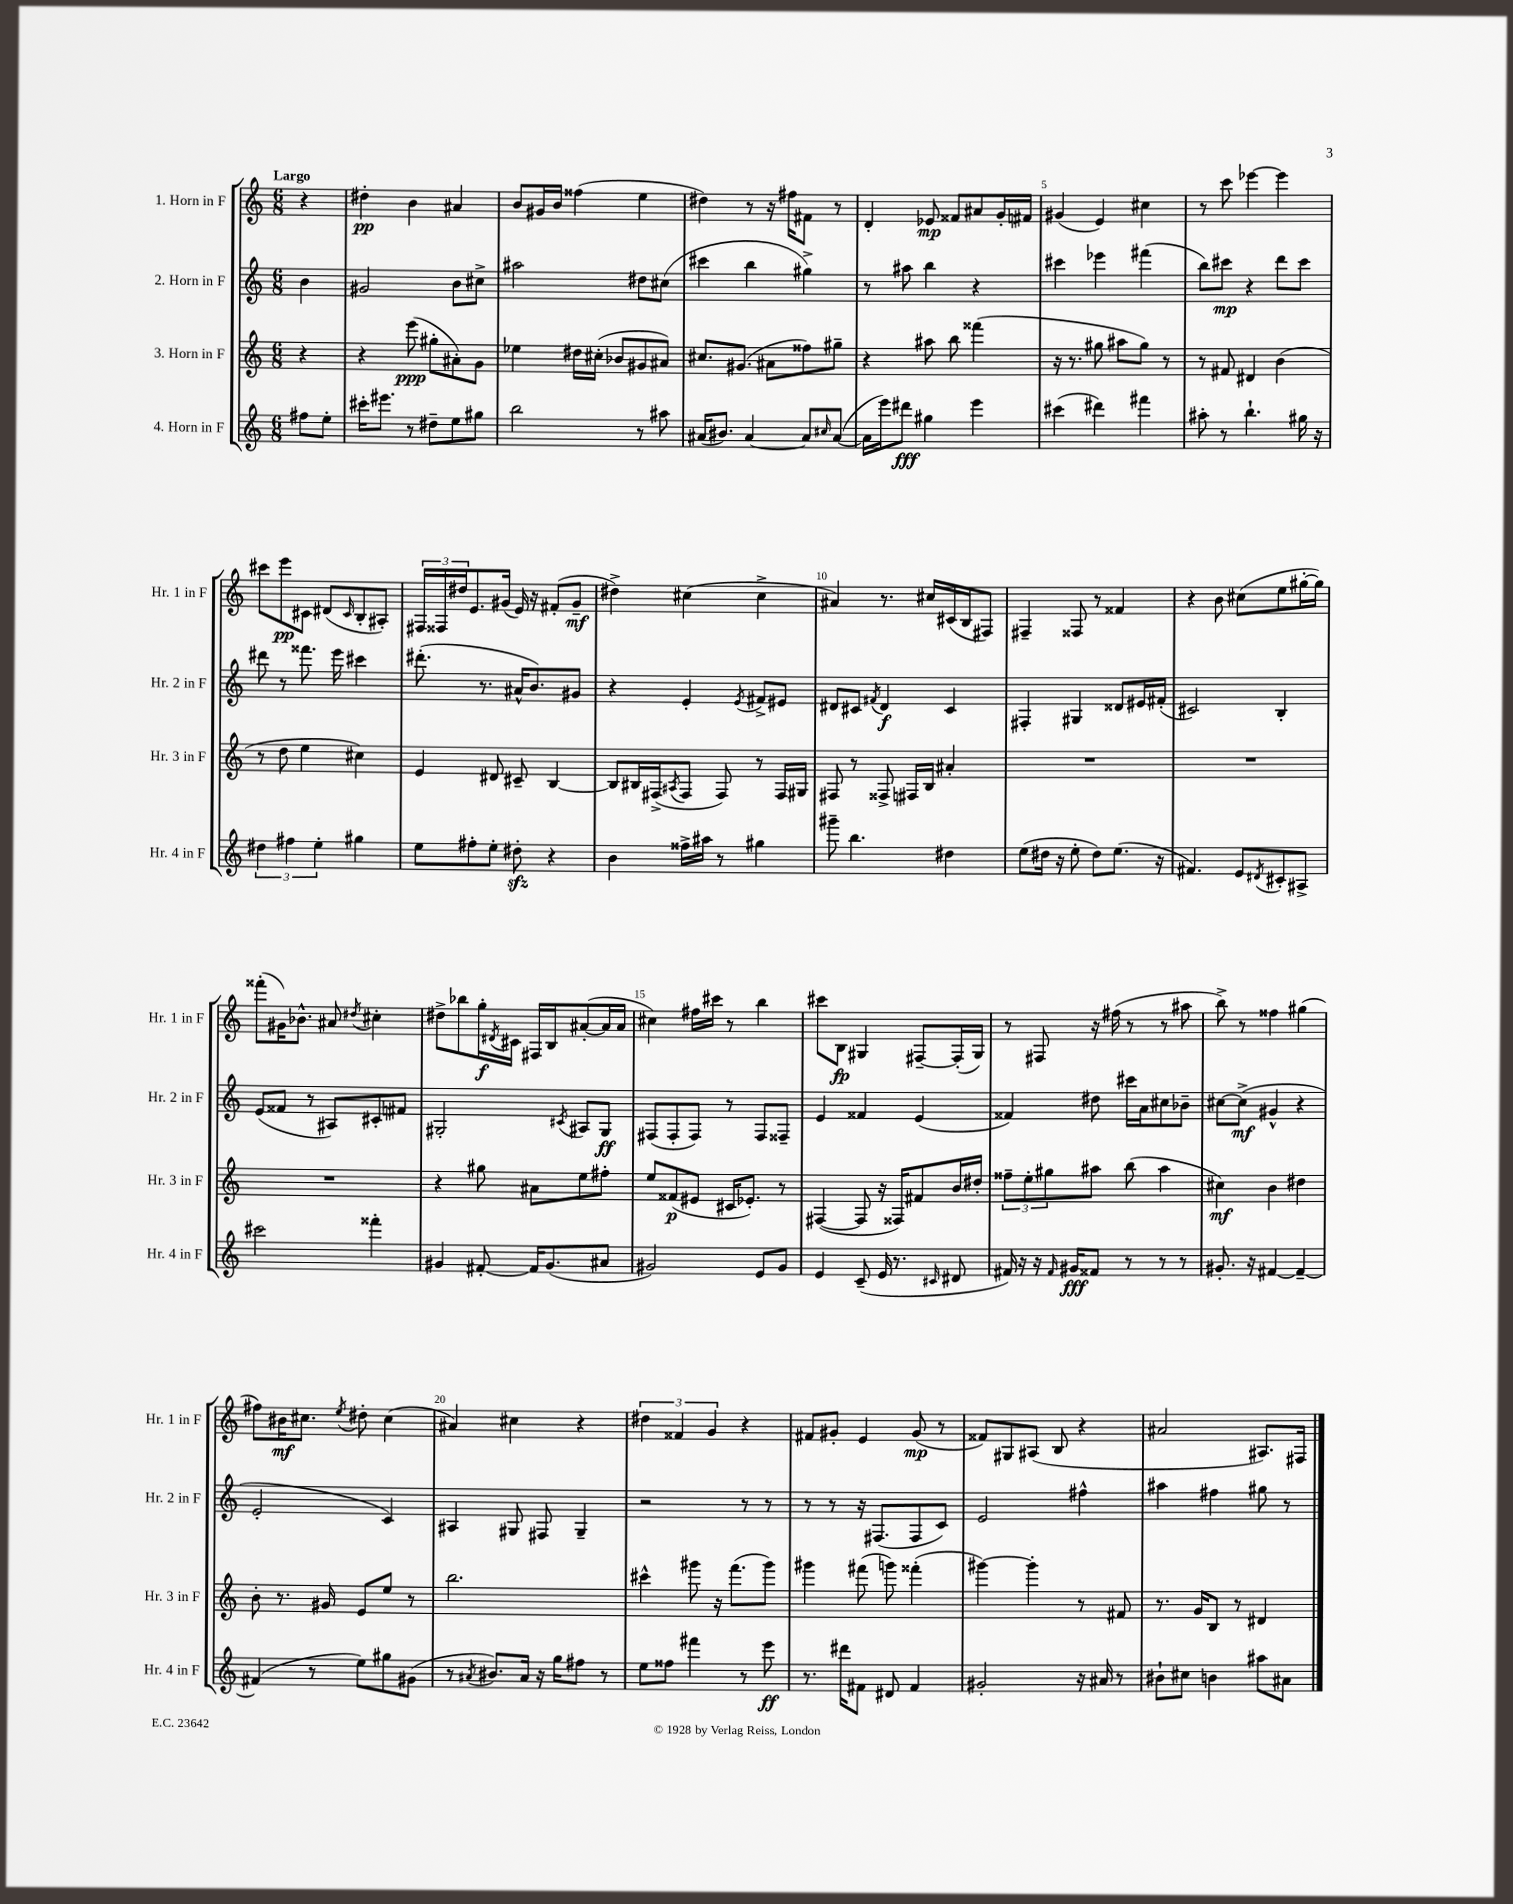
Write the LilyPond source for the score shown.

<<
\new StaffGroup <<
\new Staff = "s0" \with { instrumentName = "1. Horn in F" shortInstrumentName = "Hr. 1 in F" } {
    \clef treble \key c \major \numericTimeSignature \time 6/8 \partial 4 \tempo "Largo"
    r4 |
    dis''4-.\pp b'4 ais'4 |
    b'8 gis'16 b'16 fisis''4( e''4 |
    dis''4) r8 r16 fis''16 fis'8 r8 |
    d'4-. ees'8\mp fisis'8 ais'8 g'16-. fis'16 |
    gis'4( e'4) cis''4 |
    r8 c'''8 ees'''4~ ees'''4 |
    cis'''8 e'''8\pp cis'8 dis'8( \grace { cis'16 } b8-. ais8-.) |
    \tuplet 3/2 { fis16 fisis16 dis''16 } e'8. gis'16( e'16) r16 fis'8-.( gis'8--\mf |
    dis''4->) cis''4( cis''4-> |
    ais'4) r8. cis''16 cis'16( b16 fis8) |
    fis4-- fisis8 r8 fisis'4 |
    r4 b'8 cis''8( e''8 gis''16~-. gis''16) |
    fisis'''8-.( gis'16) bes'8.-^ ais'8 \acciaccatura { dis''8 } cis''4-. |
    dis''8-> bes''8 g''16-.\f \acciaccatura { dis'8 } cis'16 fis16 b16 ais'8~-.( ais'16 ais'16 |
    cis''4) fis''16 cis'''16 r8 b''4 |
    cis'''8 b8\fp gis4 fis8~-- fis16-.( gis16) |
    r8 fis8 r16 fis''16( r8 r8 ais''8 |
    b''8->) r8 fisis''4 gis''4( |
    fis''8) bis'16\mf cis''8. \acciaccatura { e''8 } dis''8-. cis''4( |
    ais'4) cis''4 r4 |
    \tuplet 3/2 { dis''4 fisis'4 g'4 } r4 |
    fis'8 gis'8-. e'4 gis'8\mp( r8 |
    fisis'8) gis8 ais8( b8 r4 |
    ais'2 ais8.) fis16 \bar "|." |
}
\new Staff = "s1" \with { instrumentName = "2. Horn in F" shortInstrumentName = "Hr. 2 in F" } {
    \clef treble \key c \major \numericTimeSignature \time 6/8 \partial 4
    b'4 |
    gis'2 b'8 cis''8-> |
    ais''2 dis''8 cis''8( |
    cis'''4 b''4 gis''4->) |
    r8 ais''8 b''4 r4 |
    cis'''4 ees'''4 fis'''4( |
    b''8) cis'''8\mp r4 d'''8 cis'''8 |
    dis'''8 r8 fisis'''8. e'''16 cis'''4 |
    dis'''8.-.( r8. ais'16-^ b'8.) gis'8 |
    r4 e'4-. \acciaccatura { e'8 } fis'8-> eis'8 |
    dis'8 cis'8 \acciaccatura { fis'8 } dis'4\f cis'4 |
    fis4-. gis4 disis'8 eis'16 fis'16-.( |
    cis'2) b4-. |
    e'8( fisis'8 r8 ais8) cis'8-. fis'8 |
    gis2-. \acciaccatura { cis'8 } ais8 gis8\ff |
    fis8( fis8-. fis8) r8 fis8 fisis8-- |
    e'4 fisis'4 e'4( |
    fisis'4) dis''8 cis'''16 a'16 cis''8 bes'8-- |
    cis''8~ cis''8->\mf( gis'4-^ r4 |
    e'2-. c'4) |
    ais4 gis8 fis8 gis4-- |
    r2 r8 r8 |
    r8 r8 r16 fis8.( fis8 c'8) |
    e'2 fis''4-^ |
    ais''4 fis''4 gis''8 r8 \bar "|." |
}
\new Staff = "s2" \with { instrumentName = "3. Horn in F" shortInstrumentName = "Hr. 3 in F" } {
    \clef treble \key c \major \numericTimeSignature \time 6/8 \partial 4
    r4 |
    r4 e'''8\ppp( gis''8-. ais'8-.) g'8 |
    ees''4 dis''16 cis''16-.( bes'8 gis'8 ais'8) |
    cis''8. gis'8.( ais'8 fisis''8) gis''8-- |
    r4 ais''8 b''8 fisis'''4( |
    r16 r8. gis''8 ais''8 gis''8) r8 |
    r8 fis'8 dis'4 b'4( |
    r8 d''8 e''4 cis''4) |
    e'4 dis'8 cis'8-- b4~ |
    b8 bis16 fis16->( \acciaccatura { ais8 } fis8 fis8) r8 fis16 gis16 |
    fis8 r8 fisis8-> fis16 b16 ais'4-. |
    R2. |
    R2. |
    R2. |
    r4 gis''8 ais'8 e''8 fis''8-. |
    e''8 fisis'8\p( eis'8 cis'16 ees'8.-.) r8 |
    fis4~( fis8 r16 fisis16) fis'8 b'16 dis''16-. |
    \tuplet 3/2 { fisis''8-- e''8-. gis''8 } ais''8 b''8( ais''4 |
    cis''4\mf) b'4 dis''4 |
    b'8-. r8. gis'16 e'8 e''8 r8 |
    b''2. |
    cis'''4-^ gis'''8 r16 f'''8.( gis'''8) |
    gis'''4 fis'''8( g'''8) fisis'''4-.( |
    gis'''4~) gis'''4-. r8 fis'8 |
    r8. g'16 b8 r8 dis'4 \bar "|." |
}
\new Staff = "s3" \with { instrumentName = "4. Horn in F" shortInstrumentName = "Hr. 4 in F" } {
    \clef treble \key c \major \numericTimeSignature \time 6/8 \partial 4
    fis''8 e''8-. |
    cis'''16-. eis'''8. r8 dis''8-- e''8 gis''8 |
    b''2 r8 ais''8 |
    ais'16( bis'8.) ais'4~ ais'8 \grace { cis''16 } ais'8~( |
    ais'16 e'''16) dis'''8\fff gis''4 e'''4 |
    cis'''4( dis'''4) fis'''4 |
    ais''8-. r8 b''4.-! gis''16 r16 |
    \tuplet 3/2 { dis''4 fis''4 e''4-. } gis''4 |
    e''8 fis''8-. e''8-. dis''8-.\sfz r4 |
    b'4 fisis''16-> ais''16 r8 gis''4 |
    gis'''8-- b''4. dis''4 |
    e''8( dis''16 r16 e''8-. dis''8) e''8.( r16 |
    fis'4.) e'8 \acciaccatura { dis'8 } cis'8-. ais8-> |
    cis'''2 fisis'''4-. |
    gis'4 fis'8~-. fis'16 gis'8.( ais'8 |
    gis'2) e'8 gis'8 |
    e'4 c'8--( e'16 r8. \grace { cis'16 } dis'8 |
    fis'16) r16 r16 \grace { fis'16 } gis'16\fff fisis'8 r8 r8 r8 |
    gis'8.-. r16 fis'4~ fis'4~-- |
    fis'4( r8 e''8) gis''8 gis'8( |
    r8 \acciaccatura { ais'8 } bis'8.) ais'16 r16 g''16 fis''8 r8 |
    e''8 fisis''8 fis'''4 r8 e'''8\ff |
    r8. dis'''16 fis'8 dis'8 fis'4 |
    gis'2-. r16 ais'16 r8 |
    bis'8-! cis''8 b'4 ais''8 ais'8 \bar "|." |
}
>>
>>
\layout { \context { \Score \override BarNumber.break-visibility = ##(#f #t #t) barNumberVisibility = #(every-nth-bar-number-visible 5) } }
